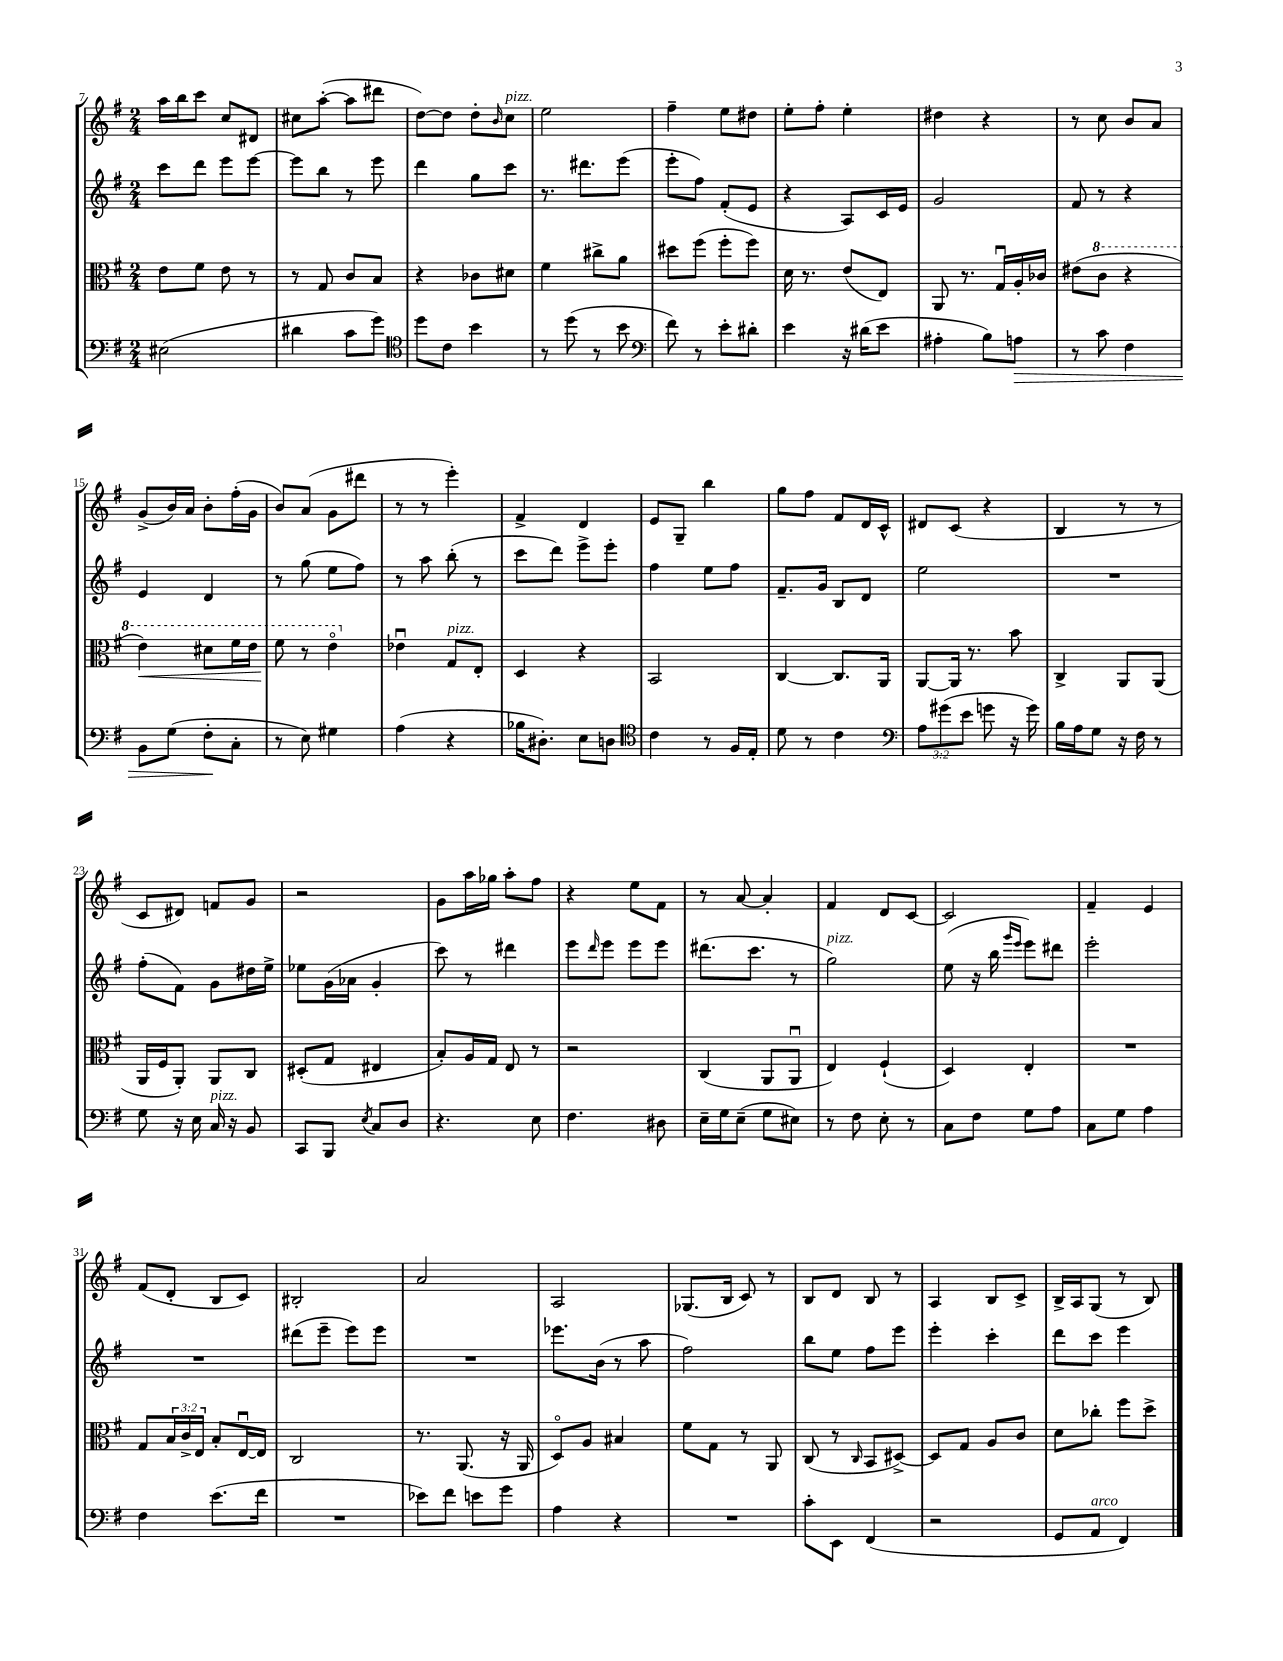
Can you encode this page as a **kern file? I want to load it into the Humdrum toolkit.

**kern	**dynam	**kern	**dynam	**kern	**kern
*part4	*part4	*part3	*part3	*part2	*part1
*staff4	*staff4	*staff3	*staff3	*staff2	*staff1
*clefF4	*	*clefC3	*	*clefG2	*clefG2
*k[f#]	*	*k[f#]	*	*k[f#]	*k[f#]
*M2/4	*	*M2/4	*	*M2/4	*M2/4
=7	=7	=7	=7	=7	=7
(2E#X\	.	8e\L	.	8ccc\L	16aa\LL
.	.	.	.	.	16bb\J
.	.	8f#\J	.	8ddd\J	8ccc\J
.	.	8e\	.	8eee\L	8cc/L
.	.	8r	.	[8eee\J	8d#X/J
=8	=8	=8	=8	=8	=8
4d#X\	.	8r	.	8eee\L]	8cc#X\L
.	.	8G/	.	8bb\J	([8aa'\J
8c\L	.	8c/L	.	8r	8aa\L]
8g\J)	.	8B/J	.	8eee\	8ddd#X\J
=9	=9	=9	=9	=9	=9
*clefC4	*	*	*	*	*
8dd\L	.	4r	.	4ddd\	[8dd\L)
8c\J	.	.	.	.	8dd\J]
4b\	.	8c-X\L	.	8gg\L	8dd'\L
.	.	.	.	.	16qqb/
!	!	!	!	!	!LO:TX:a:i:t=pizz.
.	.	8d#X\J	.	8ccc\J	8cc\J
=10	=10	=10	=10	=10	=10
8r	.	4f#\	.	8.r	2ee\
(8dd\	.	.	.	.	.
.	.	.	.	8.ddd#X\L	.
8r	.	8cc#X^\L	.	.	.
8b\	.	8a\J	.	(8eee\J	.
=11	=11	=11	=11	=11	=11
*clefF4	*	*	*	*	*
8f#\)	.	8dd#X\L	.	8eee'\L	4ff#~\
8r	.	(8ff#\J	.	8ff#\J)	.
8e'\L	.	8ff#'\L	.	(8f#'/L	8ee\L
8d#X'\J	.	8ff#\J)	.	8e/J	8dd#X\J
=12	=12	=12	=12	=12	=12
4e\	.	16d\	.	4r	8ee'\L
.	.	8.r	.	.	.
.	.	.	.	.	8ff#'\J
16r	.	(8e/L	.	8A/L)	4ee'\
(16d#X\KL	.	.	.	.	.
8e\J	.	8E/J)	.	16c/L	.
.	.	.	.	16e/JJ	.
=13	=13	=13	=13	=13	=13
4A#X'\	.	8AA/	.	2g/	4dd#X\
.	.	8.r	.	.	.
8B\L)	.	.	.	.	4r
.	.	16Gu/LL	.	.	.
!	!LO:HP:b	!	!	!	!
8An\J	>	16A'/	.	.	.
.	.	16c-X/JJ	.	.	.
=14	=14	=14	=14	=14	=14
8r	.	(8e#X\L	.	8f#/	8r
*	*	*8va	*	*	*
8c\	.	8cc\J	.	8r	8cc\
4F#\	.	4r	.	4r	8b/L
.	.	.	.	.	8a/J
!!LO:LB:g=z
=15	=15	=15	=15	=15	=15
!	!	!	!LO:HP:b	!	!
8BB\L	.	4ee\)	<	4e/	(8g^/L
(8G\J	.	.	.	.	16b/L)
.	.	.	.	.	16a/JJ
8F#'\L	.	8dd#X\L	.	4d/	8b'\L
8C'\J	]	16ff#\L	.	.	(16ff#'\L
.	.	16ee\JJ	.	.	16g\JJ
=16	=16	=16	=16	=16	=16
8r	.	8ff#\	.	8r	8b/L)
8E\)	.	8r	[	(8gg\	(8a/J
4G#X\	.	4ee\	.	8ee\L	8g\L
.	.	.	.	8ff#\J)	8ddd#X\J
=17	=17	=17	=17	=17	=17
*	*	*X8va	*	*	*
(4A\	.	4e-Xu\	.	8r	8r
.	.	.	.	8aa\	8r
!	!	!LO:TX:a:i:t=pizz.	!	!	!
4r	.	8G/L	.	(8bb'\	4eee'\)
.	.	8E'/J	.	8r	.
=18	=18	=18	=18	=18	=18
16B-X\KL	.	4D/	.	8ccc\L	4f#^/
8.D#X'\J)	.	.	.	.	.
.	.	.	.	8ddd\J)	.
8E\L	.	4r	.	8eee^\L	4d/
8Dn\J	.	.	.	8eee'\J	.
=19	=19	=19	=19	=19	=19
*clefC4	*	*	*	*	*
4c\	.	2BB/	.	4ff#\	8e/L
.	.	.	.	.	8G~/J
8r	.	.	.	8ee\L	4bb\
16F#/LL	.	.	.	8ff#\J	.
16E'/JJ	.	.	.	.	.
=20	=20	=20	=20	=20	=20
8d\	.	[4C/	.	8.f#~/L	8gg\L
8r	.	.	.	.	8ff#\J
.	.	.	.	16g/Jk	.
4c\	.	8.C/L]	.	8B/L	8f#/L
.	.	.	.	8d/J	16d/L
.	.	16AA/Jk	.	.	16c^^/JJ
=21	=21	=21	=21	=21	=21
*clefF4	*	*	*	*	*
12A\L	.	[8AA/L	.	2ee\	8d#X/L
(12g#X\	.	.	.	.	.
.	.	16AA/Jk]	.	.	(8c/J
12e\J	.	.	.	.	.
.	.	8.r	.	.	.
8gn\	.	.	.	.	4r
16r	.	8b\	.	.	.
16g\)	.	.	.	.	.
=22	=22	=22	=22	=22	=22
16B\LL	.	4C^/	.	2r	4B/
16A\J	.	.	.	.	.
8G\J	.	.	.	.	.
16r	.	8AA/L	.	.	8r
16F#\	.	.	.	.	.
8r	.	(8AA/J	.	.	8r
!!LO:LB:g=z
=23	=23	=23	=23	=23	=23
8G\	.	16AA/LL	.	(8ff#'\L	8c/L
.	.	16F#/J	.	.	.
16r	.	8AA'/J)	.	8f#\J)	8d#X/J)
16E\	.	.	.	.	.
!LO:TX:a:i:t=pizz.	!	!	!	!	!
16C/	.	8AA/L	.	8g\L	8fn/L
16r	.	.	.	.	.
8BB/	.	8C/J	.	16dd#X\L	8g/J
.	.	.	.	16ee^\JJ	.
=24	=24	=24	=24	=24	=24
8CC/L	.	(8D#X'/L	.	8ee-X\L	2r
8BBB/J	.	8G/J	.	(16g\L	.
.	.	.	.	16a-X\JJ	.
8qE/	.	.	.	.	.
8C/L	.	4E#X/	.	4g'/	.
8D/J	.	.	.	.	.
=25	=25	=25	=25	=25	=25
4.r	.	8B'/L)	.	8ccc\)	8g\L
.	.	16A/L	.	8r	16aa\L
.	.	16G/JJ	.	.	16gg-X\JJ
.	.	8E/	.	4ddd#X\	8aa'\L
8E\	.	8r	.	.	8ff#\J
=26	=26	=26	=26	=26	=26
4.F#\	.	2r	.	8eee\L	4r
.	.	.	.	16qqddd/	.
.	.	.	.	8eee\J	.
.	.	.	.	8eee\L	8ee\L
8D#X\	.	.	.	8eee\J	8f#\J
=27	=27	=27	=27	=27	=27
16E~\LL	.	(4C/	.	(8.ddd#X\L	8r
16G\J	.	.	.	.	.
(8E~\J	.	.	.	.	[8a/
.	.	.	.	8.ccc\J	.
8G\L	.	8AA/L	.	.	4a'/]
8E#X\J)	.	8AAu/J	.	8r	.
=28	=28	=28	=28	=28	=28
!	!	!	!	!LO:TX:a:i:t=pizz.	!
8r	.	4E/)	.	2gg\)	4f#/
8F#\	.	.	.	.	.
8E'\	.	(4F#`/	.	.	8d/L
8r	.	.	.	.	[8c/J
=29	=29	=29	=29	=29	=29
8C\L	.	4D/)	.	(8ee\	2c/]
8F#\J	.	.	.	16r	.
.	.	.	.	16bb\	.
.	.	.	.	16qqggg/LL	.
.	.	.	.	16qqeee/JJ	.
8G\L	.	4E'/	.	8eee\L)	.
8A\J	.	.	.	8ddd#X\J	.
=30	=30	=30	=30	=30	=30
8C\L	.	2r	.	2eee'\	4f#~/
8G\J	.	.	.	.	.
4A\	.	.	.	.	4e/
!!LO:LB:g=z
=31	=31	=31	=31	=31	=31
4F#\	.	8G/L	.	2r	(8f#/L
.	.	24B/L	.	.	8d'/J
.	.	24c^/	.	.	.
.	.	24E/JJ	.	.	.
(8.e\L	.	8B'/L	.	.	8B/L
.	.	[16Eu/L	.	.	8c/J)
16f#\Jk	.	16E/JJ]	.	.	.
=32	=32	=32	=32	=32	=32
2r	.	2C/	.	(8ddd#X\L	2B#X'/
.	.	.	.	8eee~\J	.
.	.	.	.	8eee\L)	.
.	.	.	.	8eee\J	.
=33	=33	=33	=33	=33	=33
8e-X\L)	.	8.r	.	2r	2a/
8f#\J	.	.	.	.	.
.	.	(8.AA/	.	.	.
8en\L	.	.	.	.	.
8g\J	.	16r	.	.	.
.	.	16AA/	.	.	.
=34	=34	=34	=34	=34	=34
4A\	.	8D/L)	.	8.eee-X\L	2A/
.	.	8A/J	.	.	.
.	.	.	.	(16b\Jk	.
4r	.	4B#X/	.	8r	.
.	.	.	.	8aa\	.
=35	=35	=35	=35	=35	=35
2r	.	8f#\L	.	2ff#\)	(8.G-X/L
.	.	8G\J	.	.	.
.	.	.	.	.	16B/Jk
.	.	8r	.	.	8c/)
.	.	8AA/	.	.	8r
=36	=36	=36	=36	=36	=36
8c'\L	.	(8C/	.	8bb\L	8B/L
8EE\J	.	8r	.	8ee\J	8d/J
.	.	16qqC/	.	.	.
(4FF#/	.	8BB/L	.	8ff#\L	8B/
.	.	[8D#X^/J)	.	8eee\J	8r
=37	=37	=37	=37	=37	=37
2r	.	8D#/L]	.	4eee'\	4A/
.	.	8G/J	.	.	.
.	.	8A/L	.	4ccc'\	8B/L
.	.	8c/J	.	.	8c^/J
=38	=38	=38	=38	=38	=38
8GG/L	.	8d\L	.	8ddd\L	16B^/LL
.	.	.	.	.	16A/J
!LO:TX:a:i:t=arco	!	!	!	!	!
8AA/J	.	8cc-X'\J	.	8ccc\J	(8G/J
4FF#/)	.	8ff#\L	.	4eee\	8r
.	.	8dd^\J	.	.	8B/)
==	==	==	==	==	==
*-	*-	*-	*-	*-	*-
